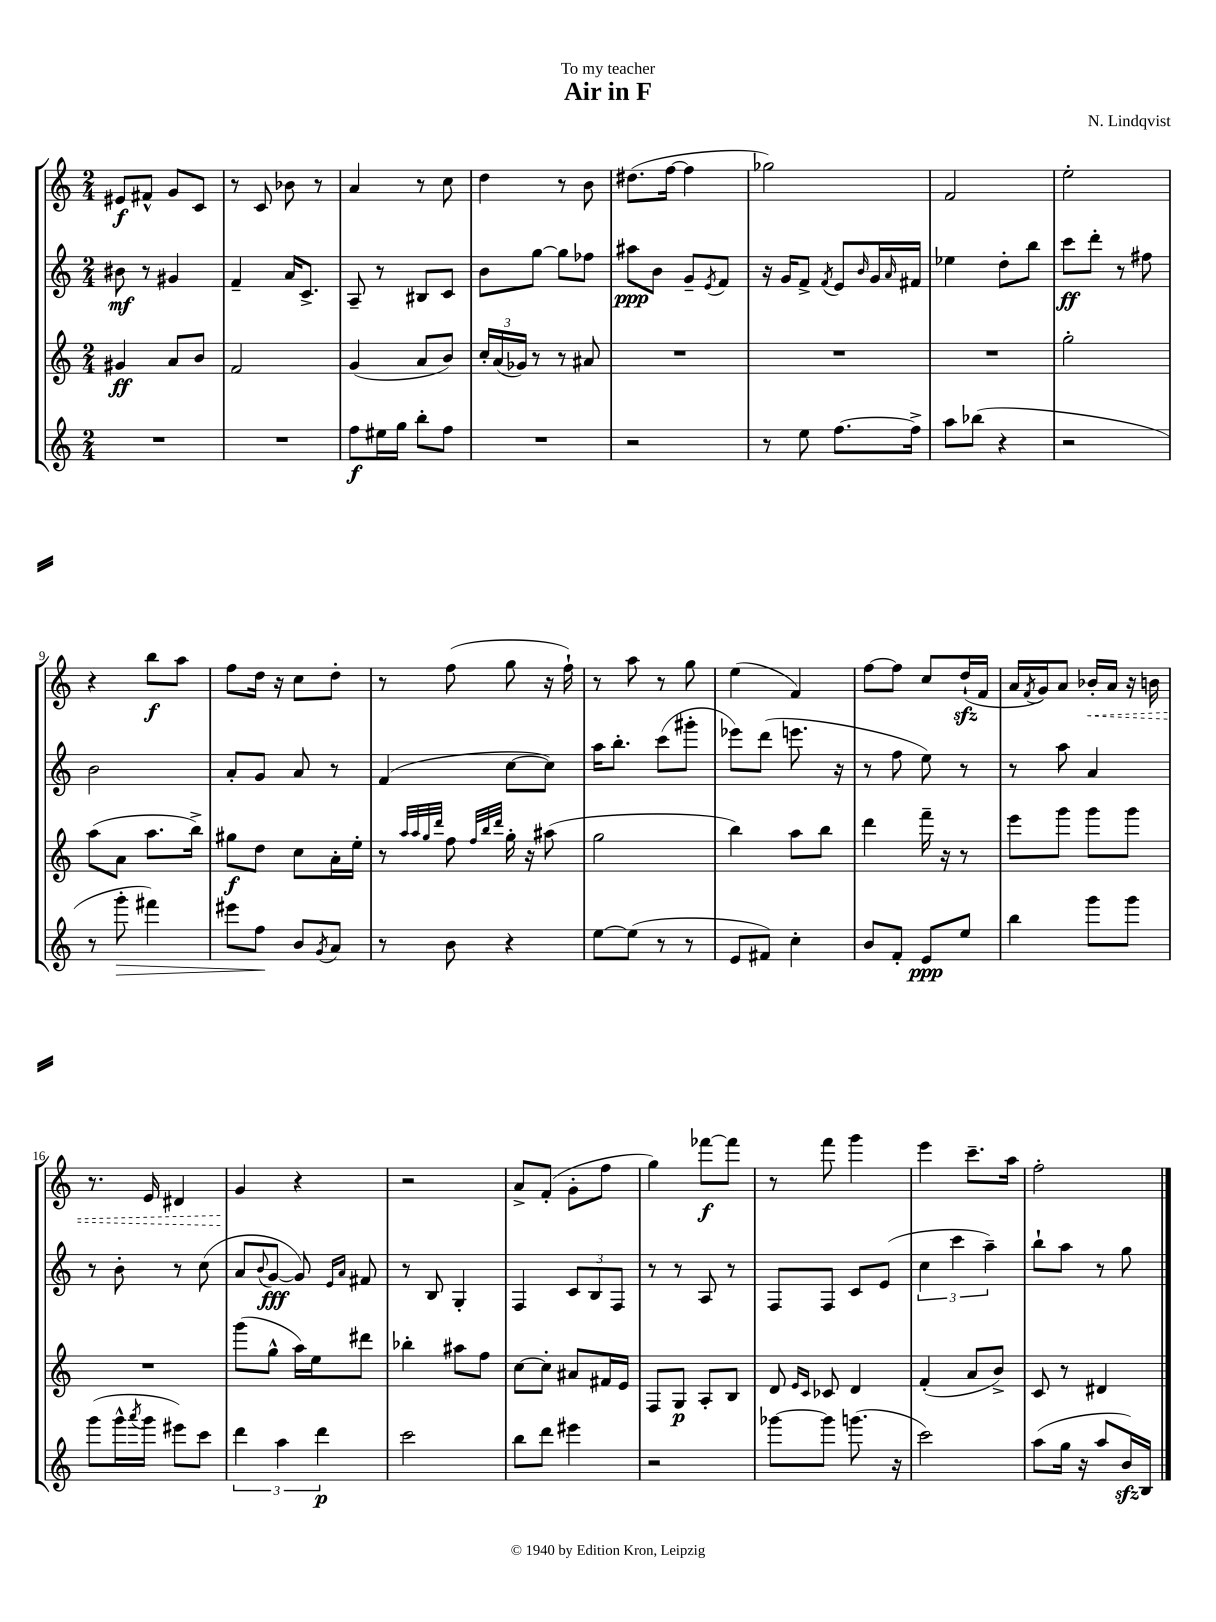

**kern	**kern	**kern	**kern
*staff4	*staff3	*staff2	*staff1
*clefG2	*clefG2	*clefG2	*clefG2
*k[]	*k[]	*k[]	*k[]
*M2/4	*M2/4	*M2/4	*M2/4
2r	4g#	8b#	8e#
.	.	8r	8f#^^
.	8a	4g#	8g
.	8b	.	8c
=	=	=	=
2r	2f	4f~	8r
.	.	.	8c
.	.	16a	8b-
.	.	8.c^	.
.	.	.	8r
=	=	=	=
8ff	(4g	8A~	4a
16ee#	.	8r	.
16gg	.	.	.
8bb'	8a	8B#	8r
8ff	8b)	8c	8cc
=	=	=	=
2r	24cc'	8b	4dd
.	(24a	.	.
.	24g-)	.	.
.	8r	[8gg	.
.	8r	8gg]	8r
.	8a#	8ff-	8b
=	=	=	=
2r	2r	8aa#	(8.dd#
.	.	8b	.
.	.	.	[16ff
.	.	8g~	4ff]
.	.	8qe	.
.	.	8f	.
=	=	=	=
8r	2r	16r	2gg-)
.	.	16g	.
8ee	.	8f^	.
.	.	8qf	.
[8.ff	.	8e	.
.	.	16qqb	.
.	.	16g	.
.	.	16qqa	.
16ff^]	.	16f#	.
=	=	=	=
8aa	2r	4ee-	2f
(8bb-	.	.	.
4r	.	8dd'	.
.	.	8bb	.
=	=	=	=
2r	2gg'	8ccc	2ee'
.	.	8ddd'	.
.	.	8r	.
.	.	8ff#	.
=	=	=	=
8r	(8aa	2b	4r
8ggg'	8a	.	.
4fff#)	8.aa	.	8bb
.	.	.	8aa
.	16bb^)	.	.
=	=	=	=
8eee#	8gg#	8a'	8ff
8ff	8dd	8g	16dd
.	.	.	16r
8b	8cc	8a	8cc
8qg	.	.	.
8a	16a'	8r	8dd'
.	16ee'	.	.
=	=	=	=
8r	8r	(4f	8r
.	32qqaa	.	.
.	32qqaa	.	.
.	32qqgg	.	.
.	32qqddd	.	.
8b	8ff	.	(8ff
.	32qqff	.	.
.	32qqbb	.	.
.	32qqddd	.	.
4r	16gg'	[8cc	8gg
.	16r	.	.
.	(8aa#	8cc])	16r
.	.	.	16ff`)
=	=	=	=
[8ee	2gg	16aa	8r
.	.	8.bb'	.
(8ee]	.	.	8aa
8r	.	(8ccc	8r
8r	.	8ggg#'	8gg
=	=	=	=
8e	4bb)	8eee-)	(4ee
8f#)	.	(8ddd	.
4cc'	8aa	8.eee	4f)
.	8bb	.	.
.	.	16r	.
=	=	=	=
8b	4ddd	8r	[8ff
8f'	.	8ff	8ff]
8e	16fff~	8ee)	8cc
.	16r	.	.
8ee	8r	8r	(16dd`
.	.	.	16f
=	=	=	=
4bb	8eee	8r	16a
.	.	.	8qf
.	.	.	16g)
.	8ggg	8aa	8a
8ggg	8ggg	4a	16b-'
.	.	.	16a
8ggg	8ggg	.	16r
.	.	.	16b
=	=	=	=
(8ggg	2r	8r	8.r
16ggg^^	.	8b'	.
8qaaa	.	.	.
16ggg	.	.	16e
8eee#)	.	8r	4d#
8ccc	.	(8cc	.
=	=	=	=
6ddd	(8ggg	8a	4g
.	.	8qqb	.
.	8gg^^	[8g	.
6aa	.	.	.
.	16aa)	8g])	4r
.	16ee	.	.
6ddd	.	.	.
.	.	16qqe	.
.	.	16qqa	.
.	8ddd#	8f#	.
=	=	=	=
2ccc	4bb-'	8r	2r
.	.	8B	.
.	8aa#	4G'	.
.	8ff	.	.
=	=	=	=
8bb	[8cc	4F	8a^
8ddd	8cc']	.	(8f'
4eee#	8a#	12c	8g'
.	.	12B	.
.	16f#	.	8ff
.	.	12F	.
.	16e	.	.
=	=	=	=
2r	8F	8r	4gg)
.	8G	8r	.
.	8A'	8A	[8fff-
.	8B	8r	8fff-]
=	=	=	=
[8ggg-	8d	8F	8r
.	16qqe	.	.
.	16qqc	.	.
8ggg-]	8c-	8F	8fff
(8.ggg	4d	8c	4ggg
.	.	(8e	.
16r	.	.	.
=	=	=	=
2ccc)	(4f'	6cc	4eee
.	.	6ccc	.
.	8a	.	8.ccc~
.	.	6aa~)	.
.	8b^)	.	.
.	.	.	16aa
=	=	=	=
(8aa	8c	8bb`	2ff'
16gg	8r	8aa	.
16r	.	.	.
8aa	4d#	8r	.
16b)	.	8gg	.
16B	.	.	.
==	==	==	==
*-	*-	*-	*-
